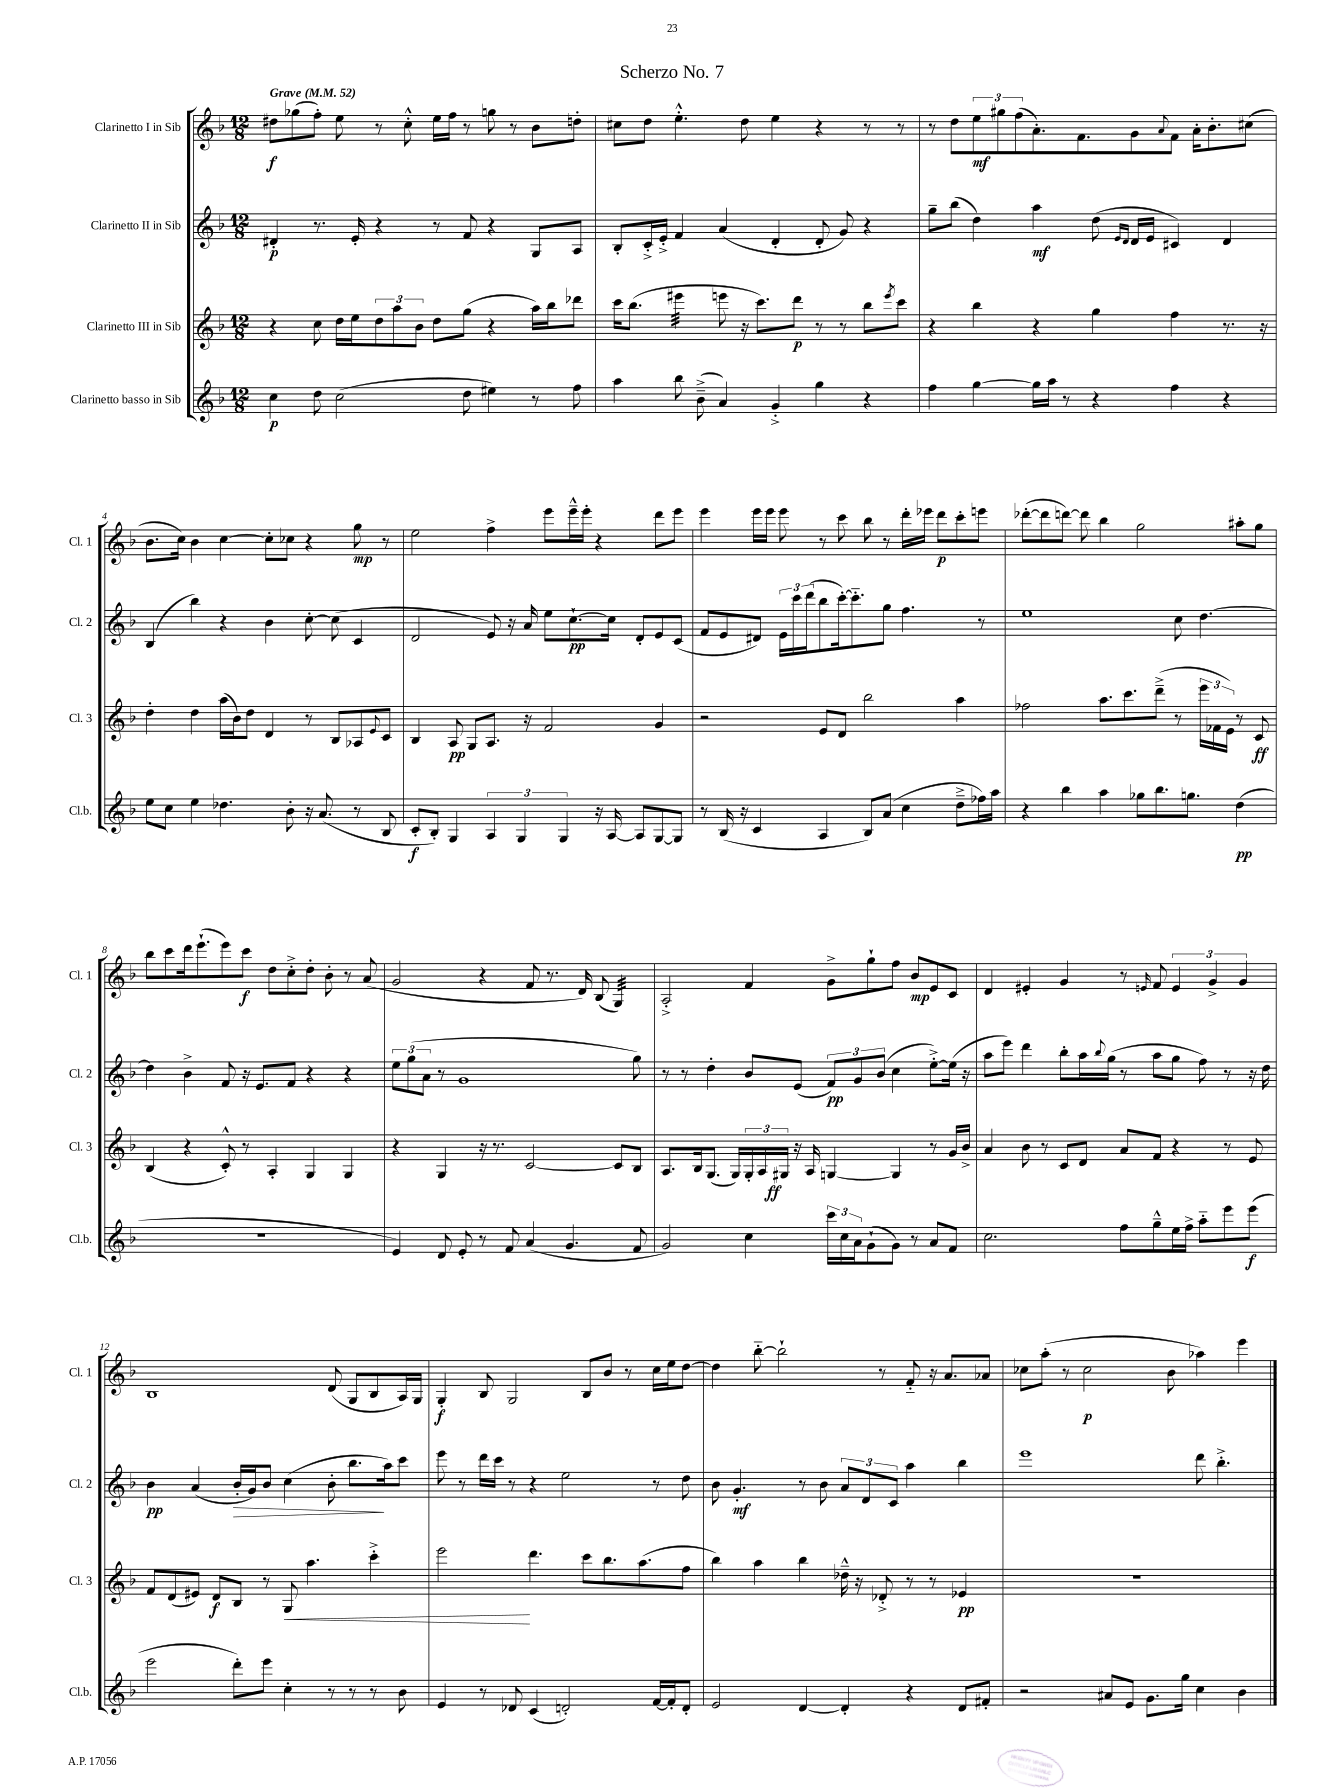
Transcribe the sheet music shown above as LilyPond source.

\header { title = "Scherzo No. 7" }
<<
\new StaffGroup <<
\new Staff = "s0" \with { instrumentName = "Clarinetto I in Sib" shortInstrumentName = "Cl. 1" } {
    \clef treble \key f \major \numericTimeSignature \time 12/8 \tempo "Grave" 4 = 52
    dis''8\f ges''8( f''8-.) e''8 r8 c''8-.-^ e''16 f''16 r8 g''8 r8 bes'8 d''8-. |
    cis''8 d''8 e''4.-.-^ d''8 e''4 r4 r8 r8 |
    r8 d''8 \tuplet 3/2 { e''8\mf gis''8 f''8( } a'8.-.) f'8. g'8 \appoggiatura { a'8 } f'8 a'16-. bes'8.-. cis''8( |
    bes'8. c''16) bes'4 c''4~ c''8-. ces''8 r4 g''8\mp r8 |
    e''2 f''4-> e'''8 e'''16---^ e'''16-. r4 d'''8 e'''8 |
    e'''4 e'''16 e'''16 e'''8 r8 c'''8 bes''8 r8 d'''16-. ees'''16 d'''8\p c'''8-. e'''8 |
    des'''8~-.( des'''8 d'''8~) d'''8 bes''4 g''2 ais''8-. g''8 |
    bes''8 c'''8 d'''16 e'''8.-!( e'''8) c'''8\f d''8 c''8-.-> d''8-. bes'8-. r8 a'8( |
    g'2 r4 f'8 r8. d'16) bes8( g4:32) |
    a2-.-> f'4 g'8-> g''8-! f''8 bes'8\mp e'8 c'8 |
    d'4 eis'4-. g'4 r8 \grace { e'16 } f'8 \tuplet 3/2 { e'4 g'4-> g'4 } |
    bes1 d'8( g8 bes8 a16) g16 |
    g4-.\f bes8 g2 bes8 bes'8 r8 c''16 e''16 d''8~ |
    d''4 bes''8~-_ bes''2-! r8 f'8-_ r16 a'8. aes'8 |
    ces''8 a''8-.( r8 ces''2\p bes'8 aes''4) e'''4 \bar "|." |
}
\new Staff = "s1" \with { instrumentName = "Clarinetto II in Sib" shortInstrumentName = "Cl. 2" } {
    \clef treble \key f \major \numericTimeSignature \time 12/8
    dis'4-.\p r8. e'16-. r4 r8 f'8 r4 g8 a8 |
    bes8-. c'16-.-> e'16-.-> f'4 a'4( d'4-. d'8-. g'8) r4 |
    g''8-- bes''8( d''4) a''4\mf d''8( \grace { e'16 d'16 } d'16 e'16 cis'4) d'4 |
    bes4( bes''4) r4 bes'4 c''8~-. c''8( c'4 |
    d'2 e'8) r16 a'16 e''8 c''8.~-!\pp c''16 d'8-. e'8 c'8( |
    f'8 e'8 dis'8) \tuplet 3/2 { e'16 c'''16 d'''16( } bes''8 c'''16~-.) c'''8.-_ g''8 f''4. r8 |
    e''1 c''8 d''4.~ |
    d''4 bes'4-> f'8 r16 e'8. f'8 r4 r4 |
    \tuplet 3/2 { e''8 g''8( a'8 } r8 g'1 g''8) |
    r8 r8 d''4-. bes'8 e'8( \tuplet 3/2 { f'8\pp) g'8 bes'8( } c''4 e''8~-.->) e''16( r16 |
    a''8 e'''8) d'''4 bes''8-. a''16 \appoggiatura { bes''8 } g''16( r8 a''8 g''8 f''8) r8 r16 d''16 |
    bes'4\pp a'4( bes'16-.\> g'16) bes'8 c''4( bes'8-. bes''8.\! a''16) c'''8 |
    e'''8 r8 d'''16 c'''16 r8 r4 e''2 r8 d''8 |
    bes'8 g'4.-.\mf r8 bes'8 \tuplet 3/2 { a'8 d'8 c'8 } a''4 bes''4 |
    e'''1 d'''8 bes''4.-.-> \bar "|." |
}
\new Staff = "s2" \with { instrumentName = "Clarinetto III in Sib" shortInstrumentName = "Cl. 3" } {
    \clef treble \key f \major \numericTimeSignature \time 12/8
    r4 c''8 d''16 e''16 \tuplet 3/2 { d''8 a''8 bes'8 } d''8 g''8( r4 a''16) bes''16 des'''8 |
    c'''16 bes''8.( eis'''4:32 e'''8 r16 c'''8.) d'''8\p r8 r8 bes''8 \acciaccatura { e'''8 } c'''8 |
    r4 bes''4 r4 g''4 f''4 r8. r16 |
    d''4-. d''4 a''16( bes'16) d''8 d'4 r8 bes8 aes8 \appoggiatura { e'8 } c'8 |
    bes4 a8\pp g8 a8. r16 f'2 g'4 |
    r2 e'8 d'8 bes''2 a''4 |
    fes''2 a''8. c'''8. d'''8--->( r8 \tuplet 3/2 { e'''16 fes'16 e'16) } r8 c'8\ff |
    bes4( r4 c'8-.-^) r8 a4-. g4 g4 |
    r4 g4 r16 r8. c'2~ c'8 bes8 |
    a8. bes16 g8.( g16) \tuplet 3/2 { g16-. a16 gis16\ff } r16 a16 g4~ g4 r8 g'16 bes'16-> |
    a'4 bes'8 r8 c'8 d'8 a'8 f'8 r4 r8 e'8 |
    f'8 d'8( eis'8) d'8\f bes8 r8 g8\< a''4. c'''4-.-> |
    e'''2\! d'''4. c'''8 bes''8. a''8.( f''8 |
    bes''4) a''4 bes''4 des''16---^ r16 des'8-.-> r8 r8 ees'4\pp |
    R1. \bar "|." |
}
\new Staff = "s3" \with { instrumentName = "Clarinetto basso in Sib" shortInstrumentName = "Cl.b." } {
    \clef treble \key f \major \numericTimeSignature \time 12/8
    c''4\p d''8 c''2( d''8 eis''4) r8 f''8 |
    a''4 bes''8 bes'8--->( a'4) g'4-.-> g''4 r4 |
    f''4 g''4~ g''16 a''16 r8 r4 f''4 r4 |
    e''8 c''8 e''4 des''4. bes'8-. r16 a'8.( r8 bes8 |
    c'8-.\f bes8-.) g4 \tuplet 3/2 { a4 g4 g4 } r16 a16~ a8 g8~ g8 |
    r8 bes16( r16 c'4 a4 bes8) a'8( c''4 d''8---> fes''16) a''16 |
    r4 bes''4 a''4 ges''8 bes''8. g''8. d''4\pp( |
    R1. |
    e'4) d'8 e'8-. r8 f'8 a'4( g'4. f'8 |
    g'2) c''4 \tuplet 3/2 { c'''16 c''16 a'16 } g'8-!( g'8) r8 a'8 f'8 |
    c''2. f''8 g''8---^ e''16 f''16-> a''8-_ e'''8 e'''8\f( |
    e'''2 d'''8-.) e'''8 c''4-. r8 r8 r8 bes'8 |
    e'4 r8 des'8 c'4( d'2-.) f'16~ f'16-. d'8-. |
    e'2 d'4~ d'4-. r4 d'8 fis'8-. |
    r2 ais'8 e'8 g'8. g''16 c''4 bes'4 \bar "|." |
}
>>
>>
